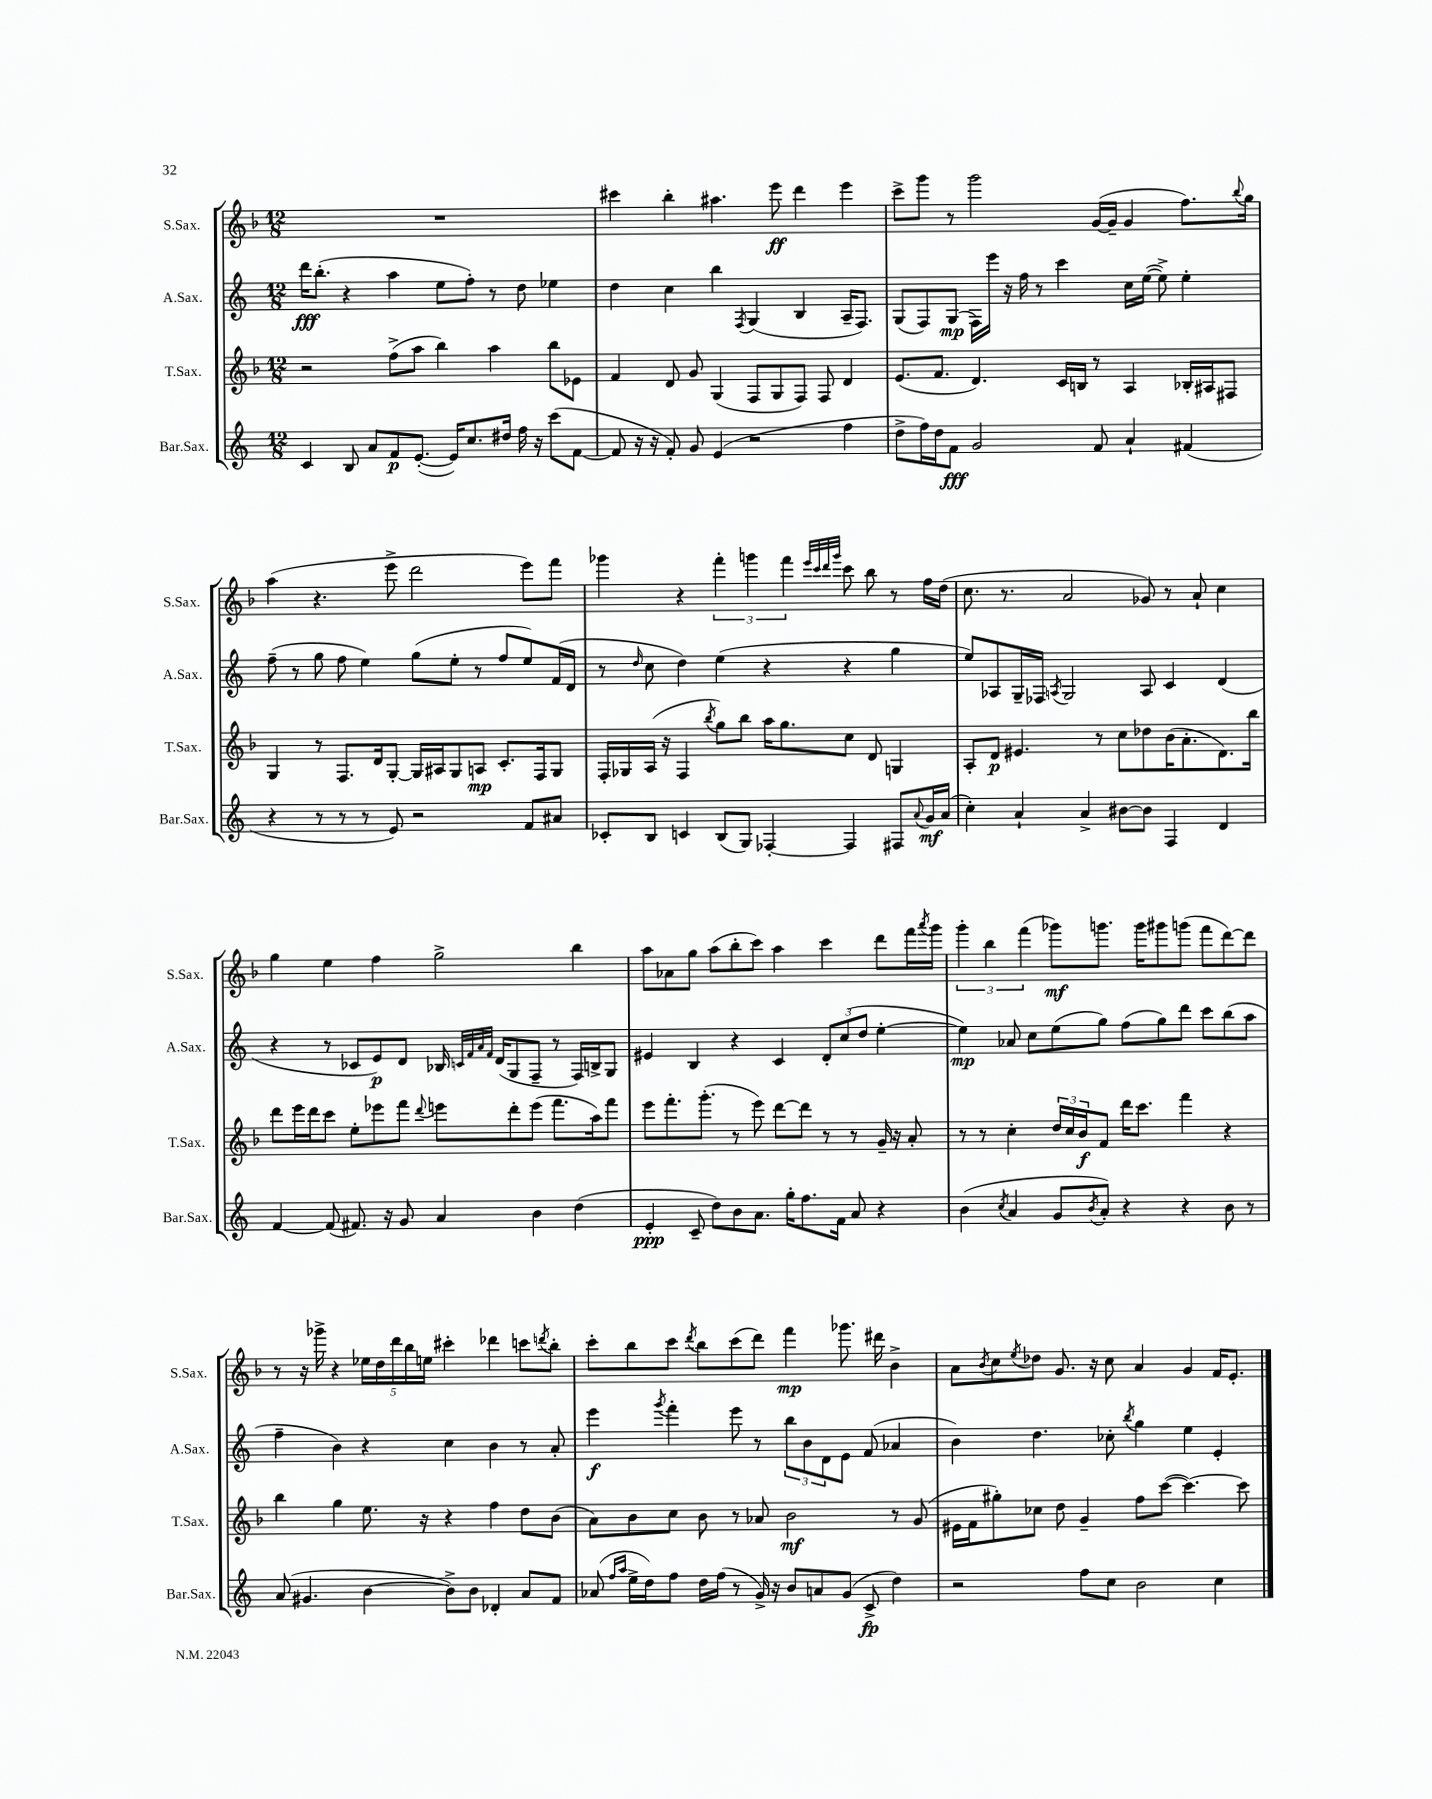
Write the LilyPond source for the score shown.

<<
\new StaffGroup <<
\new Staff = "s0" \with { instrumentName = "S.Sax." shortInstrumentName = "S.Sax." } {
    \clef treble \key f \major \numericTimeSignature \time 12/8
    R1. |
    cis'''4 bes''4-. ais''4. e'''8\ff d'''4 e'''4 |
    c'''8-> g'''8 r8 g'''2 g'16~( g'16-- g'4 f''8.) \appoggiatura { bes''8 } g''16 |
    a''4( r4. e'''8-> d'''2 e'''8) f'''8 |
    ges'''4 r4 \tuplet 3/2 { f'''4-. g'''4 f'''4 } \grace { e'''32 c'''32 d'''32 g'''32 } c'''8 bes''8 r8 f''16 d''16( |
    c''8. r8. a'2 ges'8) r8 a'8-! c''4 |
    g''4 e''4 f''4 g''2-> bes''4 |
    a''8 aes'8 g''8 a''8( bes''8-. c'''8) a''4 c'''4 d'''8 f'''16 \acciaccatura { a'''8 } g'''16 |
    \tuplet 3/2 { g'''4-. bes''4 f'''4( } ges'''8\mf) g'''8. g'''16 gis'''8 g'''8( f'''8 d'''8~) d'''8 |
    r8 r16 ges'''16-> r4 \tuplet 5/4 { ees''16 d''16 d'''16 bes''16 e''16 } cis'''4-. des'''4 c'''8 \acciaccatura { d'''8 } bes''8-. |
    c'''8-. bes''8 c'''8 \acciaccatura { d'''8 } bes''8 c'''8( d'''8) f'''4\mp ges'''8. dis'''16 bes'4-> |
    a'8 \acciaccatura { bes'8 } c''8 \acciaccatura { e''8 } des''8 g'8. r16 c''8 a'4 g'4 f'16 e'8.-. \bar "|." |
}
\new Staff = "s1" \with { instrumentName = "A.Sax." shortInstrumentName = "A.Sax." } {
    \clef treble \key c \major \numericTimeSignature \time 12/8
    d'''16\fff b''8.-.( r4 a''4 e''8 f''8-.) r8 d''8 ees''4 |
    d''4 c''4 b''4 \acciaccatura { f8 } g4( b4 a16-- f8.) |
    g8( f8) g8\mp( f16) e'''16 r16 f''16 r8 c'''4 c''16 e''16~( e''8->) e''4-. |
    f''8--( r8 g''8 f''8 e''4) g''8( e''8-. r8 f''8 e''8) f'16( d'16 |
    r8 \grace { d''16 } c''8 d''4) e''4( r4 r4 g''4 |
    e''8) aes8 g16-- fes16 \acciaccatura { a8 } g2 a8 c'4 d'4( |
    r4 r8 ces'8 e'8\p) d'8 bes16 \grace { c'32 f'32 a'32 f'32 } d'16( g8 f8-- r8 f16) b16-> g8 |
    eis'4 b4 r4 c'4 \tuplet 3/2 { d'8-. c''8( d''8 } e''4~-. |
    e''4\mp) aes'8 c''8 e''8( g''8) f''8( g''8) d'''8 c'''8 b''8( a''8 |
    f''4-- b'4) r4 c''4 b'4 r8 a'8-. |
    e'''4\f \acciaccatura { g'''8 } f'''4-. e'''8 r8 \tuplet 3/2 { b''8 b'8 d'8 } e'8 f'8( aes'4 |
    b'4) d''4. ces''8-. \acciaccatura { b''8 } g''4 e''4 e'4-. \bar "|." |
}
\new Staff = "s2" \with { instrumentName = "T.Sax." shortInstrumentName = "T.Sax." } {
    \clef treble \key f \major \numericTimeSignature \time 12/8
    r2 f''8->( a''8 bes''4) a''4 bes''8 ees'8 |
    f'4 d'8 g'8 g4( f8 g8 f8) f8 d'4 |
    e'8.( f'8. d'4.) c'16 b16 r8 a4 bes16-. ais16 fis8 |
    g4 r8 f8. d'16 g8~-. g16 ais16 g8 a8\mp c'8.-. f16 g8 |
    f16-. ges16 a16( r16 f4 \acciaccatura { bes''8 } g''8) bes''8 a''16 g''8. c''8 d'8 g4 |
    a8-. d'8\p eis'4. r8 c''8 des''8 bes'16( a'8.-. d'8.) bes''16 |
    d'''8 e'''16 d'''16 c'''8 e''8-. ees'''8 f'''8 \appoggiatura { d'''8 } e'''8 d'''8-. e'''8( f'''8. a''16) f'''8 |
    e'''8 f'''8.-. g'''8.-.( r8 e'''8) d'''8~ d'''8 r8 r8 g'16-- r16 a'8-. |
    r8 r8 c''4-. \tuplet 3/2 { d''16 c''16 bes'16\f } f'8 d'''16 c'''8. f'''4 r4 |
    bes''4 g''4 e''8. r16 r4 f''4 d''8 bes'8( |
    a'8) bes'8 c''8 bes'8 r8 aes'8 bes'2\mf r8 g'8( |
    eis'16 f'16 gis''8-.) ces''8 d''8 g'4-- f''8 c'''8~( c'''4.~) c'''8 \bar "|." |
}
\new Staff = "s3" \with { instrumentName = "Bar.Sax." shortInstrumentName = "Bar.Sax." } {
    \clef treble \key c \major \numericTimeSignature \time 12/8
    c'4 b8 a'8 f'8\p e'8.~-.( e'16) c''8. dis''16 f''16 r16 c'''8( f'8~ |
    f'8 r16 r16 f'8-.) g'8 e'4( r2 f''4 |
    d''8-> f''16) d''16 f'8\fff g'2 f'8 a'4-! fis'4( |
    r4 r8 r8 r8 e'8) r2 f'8 ais'8 |
    ces'8-. b8 c'4 b8( g8) fes4~-. fes4 fis8 \appoggiatura { a'8 } g'16\mf a'16( |
    c''4-.) a'4-! a'4-> bis'8~ bis'8 f4 d'4 |
    f'4~ f'8( fis'8.) r16 g'8 a'4 b'4 d''4( |
    e'4-.\ppp c'8-- d''8) b'8 a'8. g''16-. f''8. f'16 a'8 r4 |
    b'4( \acciaccatura { c''8 } a'4 g'8 \acciaccatura { b'8 } a'8-.) r4 r4 b'8 r8 |
    a'8( gis'4. b'4~ b'8->) b'8 des'4-. a'8 f'8 |
    aes'8( \grace { f''16 a''16 } e''16-> d''16) f''8 d''16 f''16( r8 g'16->) r16 b'8 a'8 g'8( c'8->\fp d''4) |
    r2 f''8 c''8 b'2 c''4 \bar "|." |
}
>>
>>
\layout { \context { \Score \remove "Bar_number_engraver" } }
